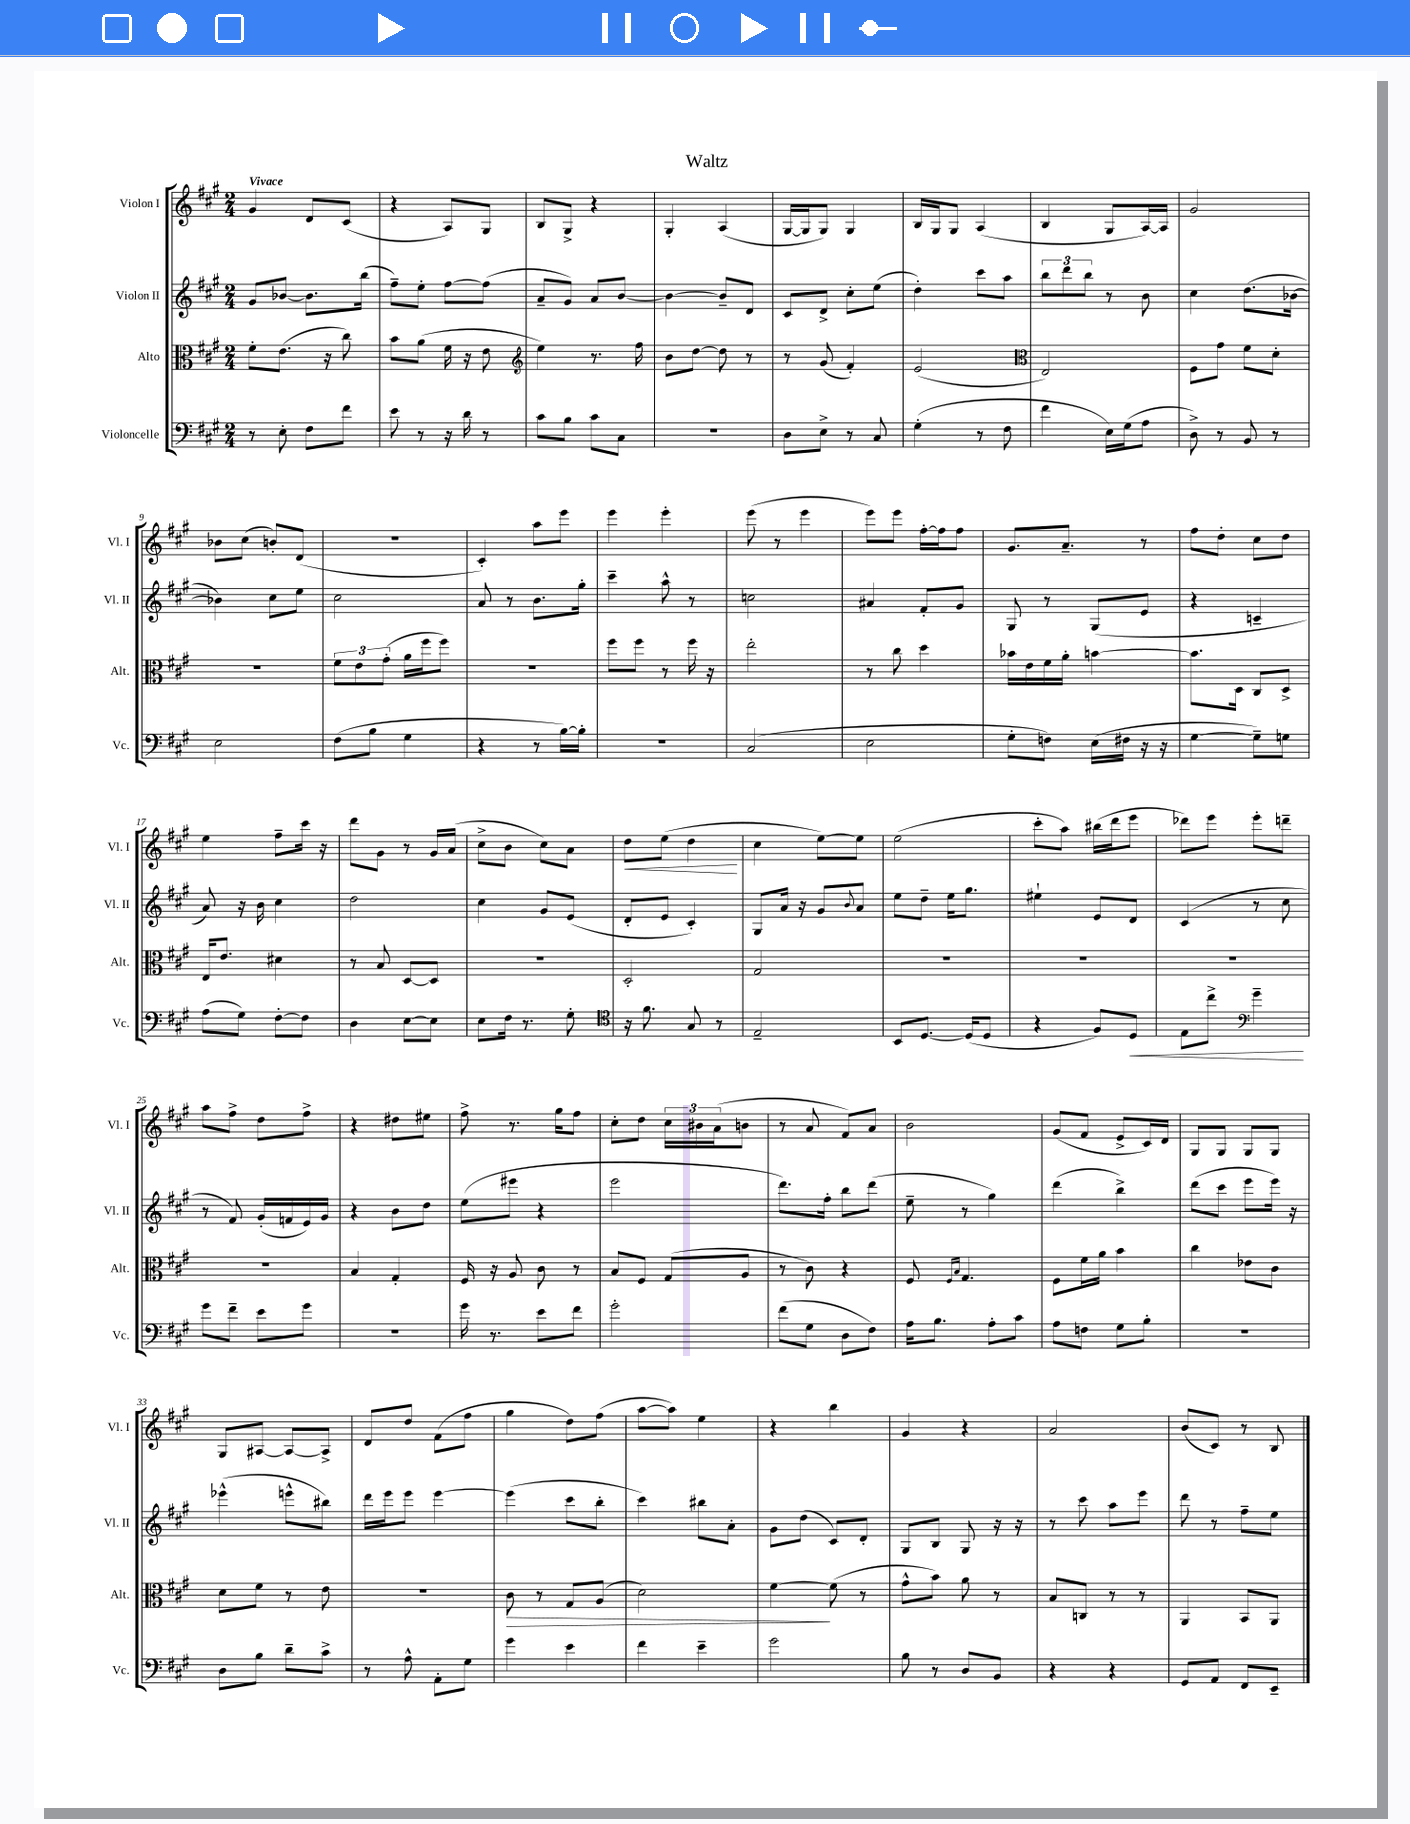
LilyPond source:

\header { title = "Waltz" }
<<
\new StaffGroup <<
\new Staff = "s0" \with { instrumentName = "Violon I" shortInstrumentName = "Vl. I" } {
    \clef treble \key a \major \numericTimeSignature \time 2/4 \tempo "Vivace"
    gis'4 d'8 cis'8( |
    r4 a8) gis8 |
    b8 gis8-> r4 |
    gis4-. a4( |
    gis16~ gis16 gis8) gis4 |
    b16 gis16 gis8 a4( |
    b4 gis8 a16~) a16 |
    gis'2 |
    bes'8 cis''8( b'8-.) d'8( |
    R2 |
    cis'4-.) a''8 e'''8 |
    e'''4 e'''4-. |
    e'''8( r8 e'''4 |
    e'''8) e'''8 fis''16~-. fis''16 fis''8 |
    gis'8. a'8.-- r8 |
    fis''8 d''8-. cis''8 d''8 |
    e''4 fis''8-- cis'''16 r16 |
    d'''8 gis'8 r8 gis'16 a'16( |
    cis''8-> b'8 cis''8) a'8 |
    d''8\< e''8( d''4\! |
    cis''4 e''8~) e''8 |
    e''2( |
    cis'''8-. a''8) bis''16( d'''16 e'''8 |
    des'''8) e'''8 e'''8-. d'''8-- |
    a''8 fis''8-> d''8 fis''8-> |
    r4 dis''8 eis''8 |
    fis''8-> r8. gis''16 fis''8 |
    cis''8-. d''8 \tuplet 3/2 { cis''16 bis'16 a'16( } b'8 |
    r8 a'8 fis'8) a'8 |
    b'2 |
    gis'8( fis'8 e'8-> cis'16) d'16 |
    gis8 gis8 gis8 gis8 |
    gis8 ais8~ ais8~ ais8-> |
    d'8 d''8 fis'8( fis''8 |
    gis''4 d''8) fis''8( |
    a''8~ a''8) e''4 |
    r4 b''4 |
    gis'4 r4 |
    a'2 |
    b'8( cis'8) r8 b8 \bar "|." |
}
\new Staff = "s1" \with { instrumentName = "Violon II" shortInstrumentName = "Vl. II" } {
    \clef treble \key a \major \numericTimeSignature \time 2/4
    gis'8 bes'8~ bes'8. b''16( |
    fis''8--) e''8-. fis''8~ fis''8( |
    a'8-- gis'8) a'8 b'8~ |
    b'4~ b'8-- d'8 |
    cis'8 d'8-> cis''8-. e''8( |
    d''4-.) cis'''8 a''8 |
    \tuplet 3/2 { b''8 d'''8 b''8 } r8 b'8 |
    cis''4 d''8.( bes'16~ |
    bes'4) cis''8 e''8 |
    cis''2 |
    a'8 r8 b'8. gis''16-. |
    cis'''4-- a''8-^ r8 |
    c''2 |
    ais'4 fis'8-. gis'8 |
    gis8 r8 gis8( e'8 |
    r4 c'4-- |
    a'8) r16 b'16 cis''4 |
    d''2 |
    cis''4 gis'8 e'8( |
    d'8-. e'8 cis'4-.) |
    gis8 a'16 r16 gis'8 \appoggiatura { b'8 } a'8 |
    e''8 d''8-- e''16 gis''8. |
    eis''4-! e'8 d'8 |
    cis'4( r8 cis''8 |
    r8 fis'8) gis'16-.( f'16 e'16) gis'16 |
    r4 b'8 d''8 |
    e''8( eis'''8 r4 |
    e'''2 |
    d'''8.) fis''16-. b''8 d'''8( |
    e''8-- r8 gis''4) |
    d'''4( b''4->) |
    d'''8( cis'''8 e'''8 e'''16) r16 |
    ees'''4-^( e'''8-^ bis''8) |
    d'''16 e'''16 e'''8 e'''4~ |
    e'''4( cis'''8 b''8-. |
    cis'''4) bis''8 a'8-. |
    gis'8 d''8( cis'8) d'8-. |
    gis8 b8 gis8 r16 r16 |
    r8 cis'''8 a''8 e'''8 |
    d'''8 r8 fis''8-- e''8 \bar "|." |
}
\new Staff = "s2" \with { instrumentName = "Alto" shortInstrumentName = "Alt." } {
    \clef alto \key a \major \numericTimeSignature \time 2/4
    fis'8-. e'8.( r16 cis''8) |
    b'8 a'8( fis'16 r16 e'8 |
    \clef treble e''4) r8. fis''16 |
    b'8 d''8~ d''8 r8 |
    r8 gis'8( fis'4-.) |
    e'2( |
    \clef alto e2) |
    fis8 gis'8 fis'8 d'8-. |
    R2 |
    \tuplet 3/2 { fis'8 e'8 gis'8-.( } a'16 fis''16 fis''8) |
    R2 |
    fis''8 fis''8 r8 fis''16 r16 |
    e''2-. |
    r8 cis''8 d''4 |
    bes'16 e'16 fis'16 a'16-. b'4~ |
    b'8. d16 cis8 d8-> |
    e16 e'8. dis'4 |
    r8 b8 d8~ d8 |
    r2 |
    d2-. |
    gis2 |
    R2 |
    R2 |
    R2 |
    R2 |
    b4 gis4-. |
    fis16 r16 a8 cis'8 r8 |
    b8 fis8 gis8( a8 |
    r8 cis'8) r4 |
    fis8 \grace { fis16 b16 } gis4. |
    fis8 fis'16 a'16 b'4 |
    cis''4 ees'8 cis'8 |
    d'8 fis'8 r8 e'8 |
    r2 |
    cis'8\> r8 gis8 a8( |
    d'2) |
    fis'4~\! fis'8( r8 |
    gis'8-^ b'8) a'8 r8 |
    b8 c8 r8 r8 |
    a,4 b,8 a,8 \bar "|." |
}
\new Staff = "s3" \with { instrumentName = "Violoncelle" shortInstrumentName = "Vc." } {
    \clef bass \key a \major \numericTimeSignature \time 2/4
    r8 e8-. fis8 fis'8 |
    e'8 r8 r16 d'16 r8 |
    cis'8 b8 cis'8 cis8 |
    r2 |
    d8 e8-> r8 cis8 |
    gis4-.( r8 fis8 |
    fis'4 e16) gis16( a8 |
    d8->) r8 b,8 r8 |
    e2 |
    fis8( b8 gis4 |
    r4 r8 b16~) b16-. |
    r2 |
    cis2( |
    e2 |
    gis8-. f8) e16( fis16 r16 r16 |
    gis4~ gis8--) g8 |
    a8( gis8) fis8~-. fis8 |
    d4 e8~ e8 |
    e8 fis16 r8. gis8-. |
    \clef tenor r16 fis'8. gis8 r8 |
    e2-- |
    b,8 d8.~ d16( d8 |
    r4 fis8) d8\< |
    e8 cis''8-> \clef bass gis'4--\! |
    gis'8 fis'8-- e'8 gis'8 |
    R2 |
    gis'16 r8. e'8 fis'8 |
    gis'2-. |
    fis'8( gis8 d8 fis8) |
    a16 b8. a8-. cis'8 |
    a8 f8 gis8 b8-. |
    R2 |
    d8 b8 d'8-- cis'8-> |
    r8 a8-^ a,8-. gis8 |
    gis'4 e'4 |
    fis'4 e'4-- |
    gis'2 |
    b8 r8 d8 b,8 |
    r4 r4 |
    gis,8 a,8 fis,8 e,8-- \bar "|." |
}
>>
>>
